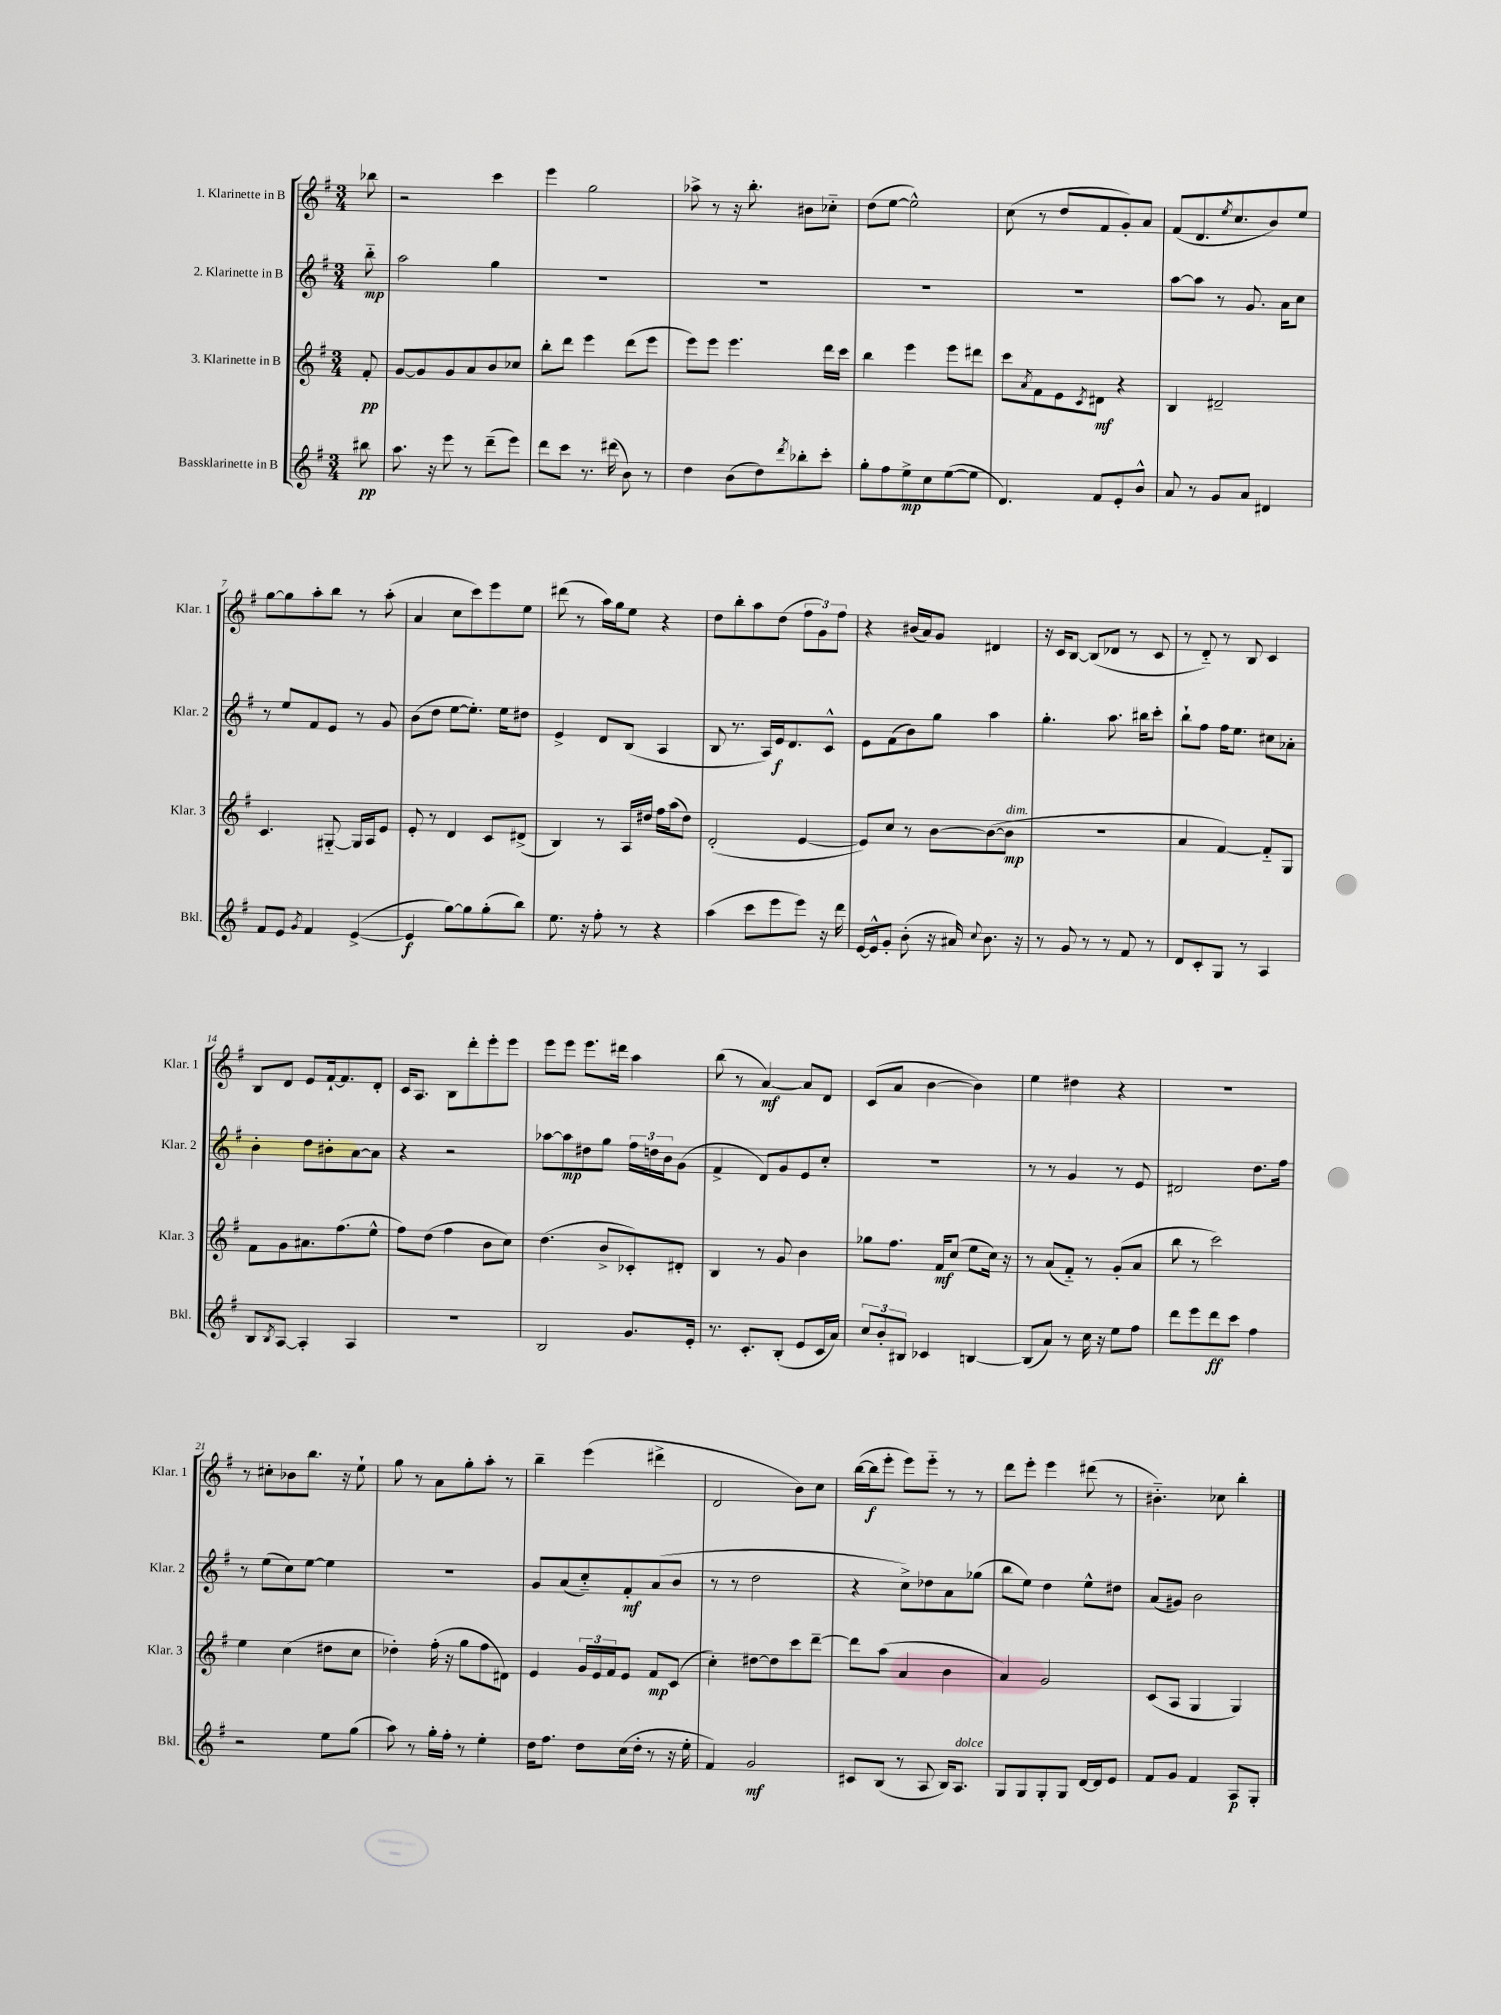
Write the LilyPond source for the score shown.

<<
\new StaffGroup <<
\new Staff = "s0" \with { instrumentName = "1. Klarinette in B" shortInstrumentName = "Klar. 1" } {
    \clef treble \key g \major \numericTimeSignature \time 3/4 \partial 8
    bes''8 |
    r2 c'''4 |
    e'''4 g''2 |
    aes''8-> r8 r16 b''8.-. bis'8 ces''8-_ |
    d''8( e''8~ e''2-^) |
    c''8( r8 d''8 fis'8 g'8-.) a'8 |
    fis'8( d'8. \acciaccatura { e''8 } c''8. b'8) e''8 |
    g''8~ g''8 a''8-. b''8 r8 a''8-.( |
    a'4 c''8 c'''8) e'''8 e''8 |
    dis'''8( r8 a''16) g''16 e''8 r4 |
    d''8 b''8-. a''8 d''8( \tuplet 3/2 { fis''8 g'8) fis''8 } |
    r4 bis'16( a'16) g'8 dis'4 |
    r16 c'16 b8~ b8( des'8 r8 c'8 |
    r8 d'8-_) r8 b8 c'4 |
    b8 d'8 e'8 fis'16~-! fis'8. d'8-. |
    c'16 a8. b8 d'''8-. e'''8-. e'''8 |
    e'''8 e'''8 e'''8. dis'''16 a''4 |
    b''8( r8 a'4~\mf) a'8 d'8 |
    c'8( a'8 b'4~ b'4) |
    e''4 dis''4 r4 |
    R2. |
    r8 cis''8-. bes'8 b''8. r16 e''8-! |
    g''8 r8 a'8 g''8-. a''8-. r8 |
    b''4-- e'''4( dis'''4-> |
    d'2 b'8) c''8 |
    b''16~( b''16\f e'''8-. e'''8) e'''8-_ r8 r8 |
    d'''8 e'''8-. e'''4 dis'''8( r8 |
    bis'4.-_) ces''8 b''4-. \bar "|." |
}
\new Staff = "s1" \with { instrumentName = "2. Klarinette in B" shortInstrumentName = "Klar. 2" } {
    \clef treble \key g \major \numericTimeSignature \time 3/4 \partial 8
    b''8-_\mp |
    a''2 g''4 |
    R2. |
    R2. |
    R2. |
    R2. |
    a''8~ a''8 r8 g'8. a'16 c''8 |
    r8 e''8 fis'8 e'8 r8 g'8 |
    b'8( d''8 e''8~ e''8.-.) e''16 dis''8 |
    e'4-> d'8 b8( a4 |
    b8 r8. a16) e'16\f d'8. c'8-^ |
    e'8 fis'8( b'8) g''8 a''4 |
    g''4.-. a''8. bis''16 c'''8-. |
    b''8-! fis''8 fis''16 e''8. cis''8 aes'8-. |
    b'4-. d''8 bis'8-. a'8~ a'8 |
    r4 r2 |
    aes''8~ aes''8\mp dis''8 g''8 \tuplet 3/2 { fis''16 d''16 b'16 } g'8( |
    fis'4-> d'8) g'8 e'8 c''8-. |
    R2. |
    r8 r8 g'4 r8 e'8 |
    dis'2 d''8. fis''16 |
    r8 e''8( c''8) e''8~ e''4 |
    R2. |
    g'8 a'8( c''8-_) fis'8-.\mf a'8( b'8 |
    r8 r8 d''2 |
    r4 c''8->) des''8 a'8 ges''8( |
    b''8 e''8) d''4 e''8-^ dis''8 |
    a'8( gis'8) b'2 \bar "|." |
}
\new Staff = "s2" \with { instrumentName = "3. Klarinette in B" shortInstrumentName = "Klar. 3" } {
    \clef treble \key g \major \numericTimeSignature \time 3/4 \partial 8
    fis'8-.\pp |
    g'8~ g'8 g'8 a'8 b'8 ces''8 |
    b''8-. d'''8 e'''4 d'''8( e'''8 |
    e'''8) e'''8 e'''4. d'''16 c'''16 |
    b''4 e'''4 e'''8 dis'''8 |
    c'''8 \acciaccatura { a'8 } fis'8 e'8 \acciaccatura { c'8 } dis'8\mf r4 |
    b4 dis'2-- |
    c'4. gis8~-_ gis16 a16 e'8 |
    e'8-. r8 d'4 c'8 dis'8->( |
    b4) r8 a16 dis''16 fis''16 a''16( dis''8) |
    d'2-.( e'4~ |
    e'8) c''8 r8 b'8~ b'8~( b'8\mp^\markup { \italic "dim." } |
    R2. |
    a'4 fis'4~) fis'8-_ g8 |
    fis'8 g'8 ais'8. fis''8.( e''8-^ |
    fis''8) d''8( fis''4 b'8 c''8) |
    d''4.( b'8-> ces'8-.) dis'8-. |
    b4 r8 g'8 b'4 |
    ges''8 fis''8. fis'16\mf c''8( e''8 c''16) r16 |
    r8 a'8( fis'8-_) r8 g'8-.( a'8 |
    b''8 r8 c'''2) |
    e''4 c''4( dis''8 c''8 |
    des''4-.) fis''16-.( r16 g''8 fis''8 dis'8) |
    e'4 \tuplet 3/2 { g'16 e'16 fis'16 } e'8 fis'8\mp c'8( |
    c''4-.) dis''8~ dis''8 c'''8 d'''8~-- |
    d'''8 a''8( a'4 b'4 |
    a'4) g'2 |
    c'8( a8 g4 g4) \bar "|." |
}
\new Staff = "s3" \with { instrumentName = "Bassklarinette in B" shortInstrumentName = "Bkl." } {
    \clef treble \key g \major \numericTimeSignature \time 3/4 \partial 8
    bis''8\pp |
    a''8. r16 e'''8 r8 d'''8--( e'''8) |
    d'''8 c'''8 r8. dis'''16( b'8) r8 |
    d''4 b'8( d''8) \acciaccatura { d'''8 } bes''8-. c'''8-. |
    g''8-. fis''8 e''8->\mp c''8 e''8~( e''8 |
    d'4.) fis'8 e'8-. b'8-^ |
    a'8 r8 g'8 a'8 dis'4 |
    fis'8 e'8 \acciaccatura { g'8 } fis'4 e'4~->( |
    e'4\f g''8~) g''8 g''8-.( b''8) |
    e''8. r16 fis''8-. r8 r4 |
    a''4( c'''8 e'''8 e'''8) r16 d'''16 |
    e'16~ e'16-^ g'8-. b'8-.( r16 ais'16) \appoggiatura { c''8 } b'8. r16 |
    r8 g'8 r8 r8 fis'8 r8 |
    d'8 c'8-. g8 r8 a4 |
    b8 \acciaccatura { b8 } a8~ a4-. a4 |
    R2. |
    b2 g'8. e'16-. |
    r8. c'8.-. b8-.( e'8 c'16 a'16) |
    \tuplet 3/2 { c''8 b'8-. bis8 } ces'4 b4~ |
    b8( a'8) r8 c''16 r16 e''8 fis''8 |
    d'''8 e'''8 d'''8\ff c'''8 fis''4 |
    r2 e''8 g''8( |
    a''8) r8 g''16-. fis''16-. r8 e''4-. |
    d''16 fis''8. d''8 c''16( d''16-. r8 r16 e''16-. |
    fis'4) g'2\mf |
    cis'8 b8( r8 a8 b16) a8.^\markup { \italic "dolce" } |
    g8 g8 g8-. g8 d'16~ d'16 e'8 |
    fis'8 g'8 fis'4 a8\p g8-. \bar "|." |
}
>>
>>
